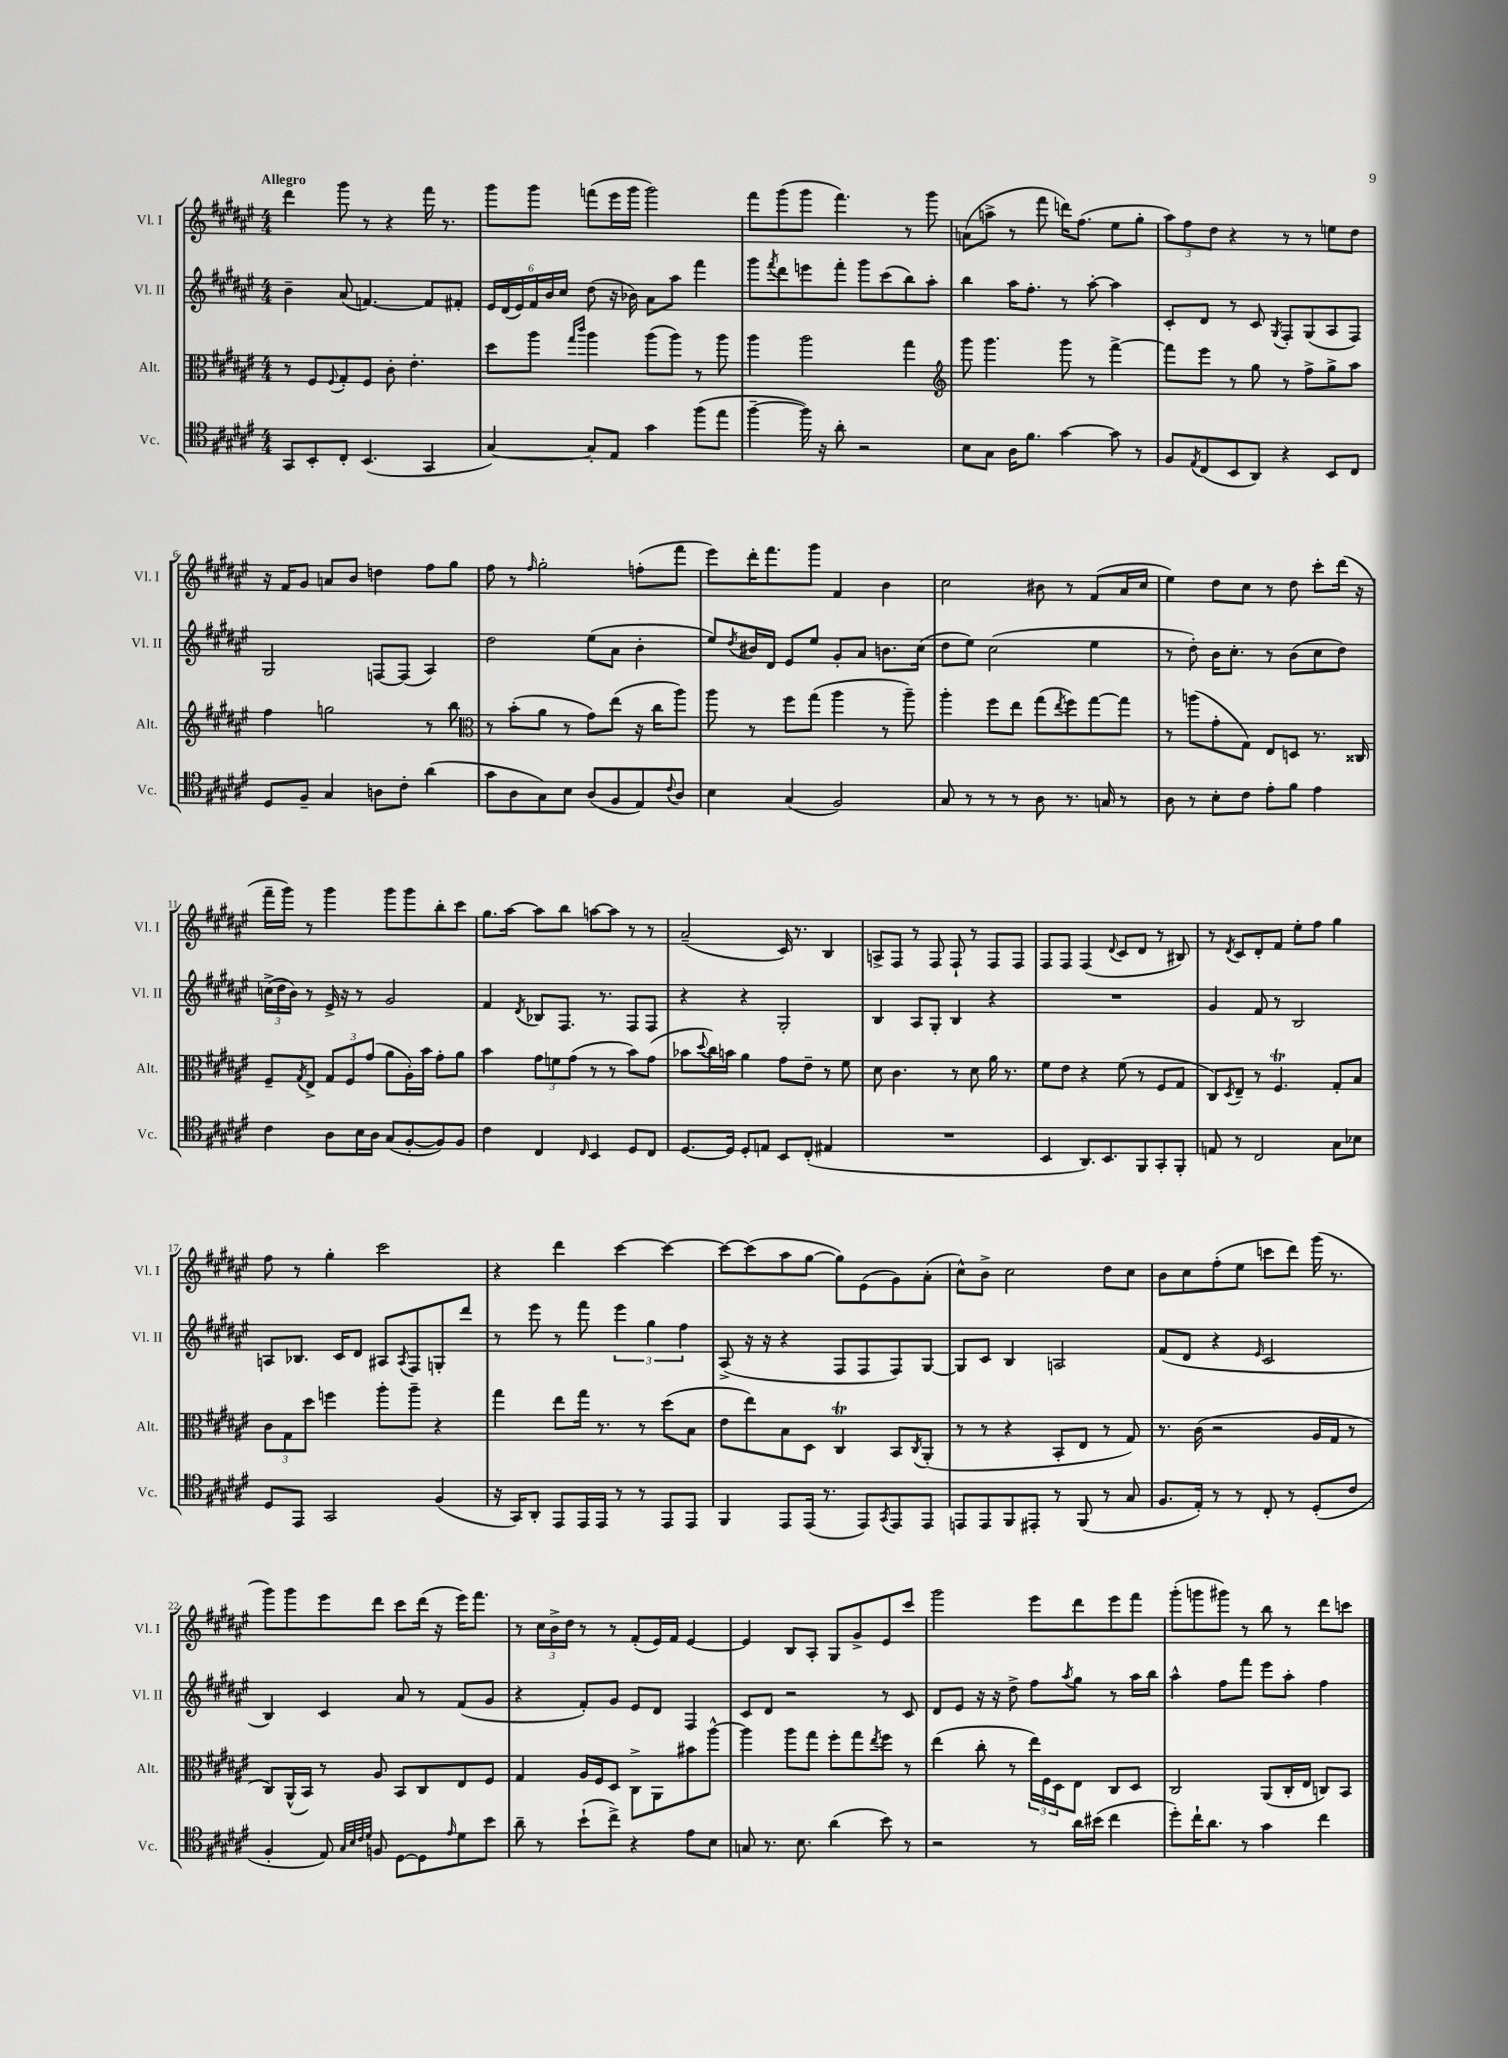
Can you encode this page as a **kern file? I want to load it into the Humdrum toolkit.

**kern	**kern	**kern	**kern
*staff4	*staff3	*staff2	*staff1
*clefC4	*clefC3	*clefG2	*clefG2
*k[f#c#g#d#a#e#]	*k[f#c#g#d#a#e#]	*k[f#c#g#d#a#e#]	*k[f#c#g#d#a#e#]
*M4/4	*M4/4	*M4/4	*M4/4
8GG#	8r	4b~	4ddd#
8BB'	8F#	.	.
.	8qqF#	.	.
8C#'	8G#'	(8a#	8ggg#
(4.BB	8F#	[4.f)	8r
.	8c#'	.	4r
.	4.e#'	.	.
4GG#	.	8f]	16fff#
.	.	.	8.r
.	.	8f#'	.
=	=	=	=
[4G#)	8dd#	24e#	8ggg#
.	.	(24d#	.
.	.	24e#)	.
.	8aa#	24f#	8ggg#
.	.	24b	.
.	.	24cc#	.
.	16qqgg#	.	.
.	16qqccc#	.	.
8G#']	4aa#	(8dd#	(8fff
8E#	.	16r	16eee#
.	.	16b-)	16ggg#
4g#	(8aa#	8a#	2ggg#)
.	8aa#)	8aa#	.
(8ff#	8r	4fff#	.
8ee#	8aa#	.	.
=	=	=	=
[4ff#~	4aa#	8ggg#	8fff#
.	.	8qfff#	.
.	.	8ddd#	(8ggg#
16ff#])	2aa#	8eee	8ggg#
16r	.	.	.
8a#'	.	8fff#'	4.fff#)
2r	.	8ggg#	.
.	.	(8ccc#	.
.	4gg#	8bb)	8r
.	.	8aa#'	8ggg#
=	=	=	=
*	*clefG2	*	*
8B	8ggg#	4bb	(8a
8G#	4.ggg#	.	8aa^
16A#	.	16aa#	8r
8.f#	.	8.ff#'	.
.	.	.	8fff#
[4g#	8ggg#	8r	16ddd)
.	.	.	(8.ff#
.	8r	[8aa#'	.
8g#]	[4fff#^	4aa#]	8ee#
8r	.	.	8gg#'
=	=	=	=
8F#	8fff#]	8c#'	12aa#)
.	.	.	12ff#
8qE#	.	.	.
(8C#	8eee#	8d#	.
.	.	.	12dd#
8BB	8r	8r	4r
8AA#)	8gg#	8c#	.
.	.	8qG#	.
4r	8r	8F#'	8r
.	8ff#^	(8G#	8r
8BB	8gg#^	8A#	8ee
8C#	8aa#	8F#)	8dd#
=	=	=	=
8D#	4ff#	2G#	16r
.	.	.	16f#
8F#~	.	.	8g#
4G#	2gg	.	8a
.	.	.	8b
8A	.	[8F	4dd
8c#'	.	(8F]	.
(4a#	8r	4A#)	8ff#
.	8bb	.	8gg#
=	=	=	=
*	*clefC3	*	*
8g#	8r	2dd#	8ff#
8A#	(8b'	.	8r
.	.	.	16qqff#
8G#)	8a#	.	2gg#'
8B	8r	.	.
(8A#	8g#)	(8ee#	.
8F#	(8ee#	8a#	.
8E#)	16r	4b'	(8ff'
.	16cc#	.	.
8qqc#	.	.	.
8A#	8aa#)	.	8fff#
=	=	=	=
4B	8aa#	8ee#)	8eee#)
.	.	8qdd#	.
.	8r	16b#	16ddd#'
.	.	16d#	8.fff#
(4G#	8ff#	8e#	.
.	(8gg#	8ee#	8ggg#
2F#)	4aa#	8g#'	4f#
.	.	8a#	.
.	8r	8.b	4b
.	8aa#~)	.	.
.	.	(16cc#	.
=	=	=	=
8G#	4aa#'	8dd#	2cc#
8r	.	8ee#)	.
8r	8ff#	(2cc#	.
8r	8ee#	.	.
8A#	(8gg#	.	8b#
.	8qee#	.	.
8.r	8ff#)	.	8r
.	[8gg#	4ee#	(8f#
16G	.	.	.
8r	8gg#]	.	16a#
.	.	.	16cc#
=	=	=	=
8A#	8r	8r	4ee#)
8r	(8aa	8dd#')	.
8B'	8g#'	16b	8dd#
.	.	8.cc#'	.
8c#	8G#)	.	8cc#
8e#'	8E#	8r	8r
8f#	8D	(8b	8dd#
4e#	8.r	8cc#	8ccc#'
.	.	8dd#)	(16ddd#
.	16C##	.	16r
=	=	=	=
4c#	8F#~	(24cc^	16fff#~
.	.	24dd#	.
.	.	.	16ggg#)
.	.	24b)	.
.	8qG#	.	.
.	8E#^	8r	8r
8A#	12G#	16e#^	4ggg#
.	.	16r	.
.	12F#	.	.
16B	.	8r	.
.	(12g#	.	.
16A#	.	.	.
(8G#	8a#	2g#	8ggg#
[8F#'	16A#')	.	8ggg#
.	16b	.	.
8F#])	8g#'	.	8bb'
8F#	8a#	.	8ccc#
=	=	=	=
4c#	4b	4f#	8.gg#
.	.	.	[16aa#
.	.	8qd#	.
4C#	12g#	8B-	8aa#]
.	12f	.	.
.	.	8.F#	8bb
.	(12g#	.	.
16qqC#	.	.	.
4BB	8r	.	[8aa
.	.	8.r	.
.	8r	.	8aa]
8D#	8b)	8F#	8r
8C#	(8g#	8F#	8r
=	=	=	=
[8.D#	8b-	4r	(2a#~
.	8qqdd#	.	.
.	16cc#)	.	.
16D#]	16b	.	.
8D#'	4a#	4r	.
8E	.	.	.
8BB	8g#	2G#'	16c#)
.	.	.	8.r
(8C#'	8e#~	.	.
4E#	8r	.	4B
.	8f#	.	.
=	=	=	=
1r	8d#	4B	8A^
.	4.c#	.	8F#
.	.	8A#	8r
.	.	8G#'	8F#
.	8r	4B	8F#`
.	8d#	.	8r
.	16a#	4r	8F#
.	8.r	.	.
.	.	.	8F#
=	=	=	=
4BB	8f#	1r	8F#
.	8e#	.	8F#
8.AA#)	4r	.	(4F#
8.BB	.	.	.
.	.	.	8qqd#
.	(8f#	.	8c#
8FF#	8r	.	8d#
8GG#'	8F#	.	8r
8FF#'	8G#	.	8B#)
=	=	=	=
8E	8C#)	4g#	8r
.	8qD#	.	8qd#
8r	8E#~	.	8c#
2C#	8r	8f#	8d#'
.	4.F#	8r	8f#
.	.	2B	8ee#'
.	.	.	8ff#
8G#	8G#'	.	4gg#
8B-	8B	.	.
=	=	=	=
8D#	12c#	8A	8ff#
.	12G#	.	.
8EE#	.	8.B-	8r
.	12dd#	.	.
2GG#	4ff	.	4gg#'
.	.	16c#	.
.	.	8d#	.
.	8aa#'	8A#	2ccc#
.	.	8qA#	.
.	8aa#~	8F#	.
(4F#	4r	8G'	.
.	.	8ddd#	.
=	=	=	=
16r	4gg#	8r	4r
16GG#)	.	.	.
8AA#'	.	8eee#	.
8EE#	8ee#	8r	4ddd#
16EE#	16gg#	8fff#	.
16EE#	8.r	.	.
8r	.	6eee#	[4ccc#
8r	8r	.	.
.	.	6gg#	.
8EE#	(8dd#	.	4ccc#_
.	.	6ff#	.
8EE#	8B	.	.
=	=	=	=
4FF#	8e#	(8A#^	8ccc#_
.	8ee#)	16r	(8ccc#]
.	.	16r	.
8EE#	8B	4r	8aa#
(16EE#	8D#	.	[8gg#
8.r	.	.	.
.	4C#	8F#	8gg#])
8EE#)	.	8F#	(8e#
8qGG#	.	.	.
8EE#	8BB	8F#)	8g#)
.	8qC#	.	.
8EE#	(8AA#'	[8G#	(8a#'
=	=	=	=
8EE	8r	8G#]	8cc#^^)
8EE	8r	8c#	8b^
8FF#	4r	4B	2cc#
8EE#'	.	.	.
8r	8BB'	2A	.
(8FF#	8E#	.	.
8r	8r	.	8dd#
8G#	8G#)	.	8cc#
=	=	=	=
8.F#	8.r	(8f#	8b
.	.	8d#	8cc#
16E#')	(16c#	.	.
8r	2r	4r	(8ff#'
8r	.	.	8ee#
.	.	16qqe#	.
8C#'	.	2c#	8ccc
8r	.	.	8ddd#)
(8D#'	16A#	.	(16ggg#
.	16G#	.	8.r
8c#	8r	.	.
=	=	=	=
4F#'	8C#)	4B)	8ggg#)
.	(16AA#^^	.	8ggg#
.	16BB)	.	.
8E#)	8r	4c#	8eee#
32qqG#	.	.	.
32qqB	.	.	.
32qqc#	.	.	.
32qqd#	.	.	.
8F	8A#	.	8ddd#
[8D#	8BB	8a#	8ccc#
8D#]	8C#	8r	(16ddd#
.	.	.	16r
16qqe#	.	.	.
8d#	8E#	(8f#	16eee#)
.	.	.	8.fff#
8b	8F#	8g#	.
=	=	=	=
8a#~	4G#	4r	8r
8r	.	.	24cc#
.	.	.	24b^
.	.	.	24dd#
(8b`	16A#	8f#')	8r
.	16F#	.	.
8cc#^)	8D#	8g#	8r
4r	8C#^	8e#	(8f#'
.	8AA#	8d#	16e#)
.	.	.	16f#
8e#	8b#	4F#	[4e#
8B	[8aa#^^	.	.
=	=	=	=
8G	4aa#]	8c#	4e#]
8.r	.	8d#	.
.	8aa#	2r	8B
8.B	.	.	.
.	8gg#	.	8A#'
(4a#	8ff#'	.	8G#
.	8gg#	.	8g#^
.	8qee#	.	.
8b)	8ff#	8r	8e#
8r	8r	8c#	8ccc#
=	=	=	=
2r	(4ee#	8d#	2ggg#
.	.	8e#	.
.	8cc#'	16r	.
.	.	16r	.
.	8r	8dd#^	.
8r	24ee#)	8ff#	8eee#
.	24F#	.	.
.	24D#	.	.
.	.	8qaa#	.
16a#	8E#	8gg#	8ddd#
(16b#	.	.	.
4cc#	8C#	8r	8eee#
.	8D#	16aa#	8fff#
.	.	16bb	.
=	=	=	=
8dd#')	2C#	4aa#^^	(8ggg#'
16cc#`	.	.	8ggg
8.a#	.	.	.
.	.	8ff#	8ggg#)
8r	.	8fff#	8r
4g#	(8AA#	8eee#	8bb
.	16C#'	8aa#'	8r
.	16E#	.	.
4cc#	8C)	4ff#	8ddd#
.	8BB	.	8ccc
==	==	==	==
*-	*-	*-	*-
